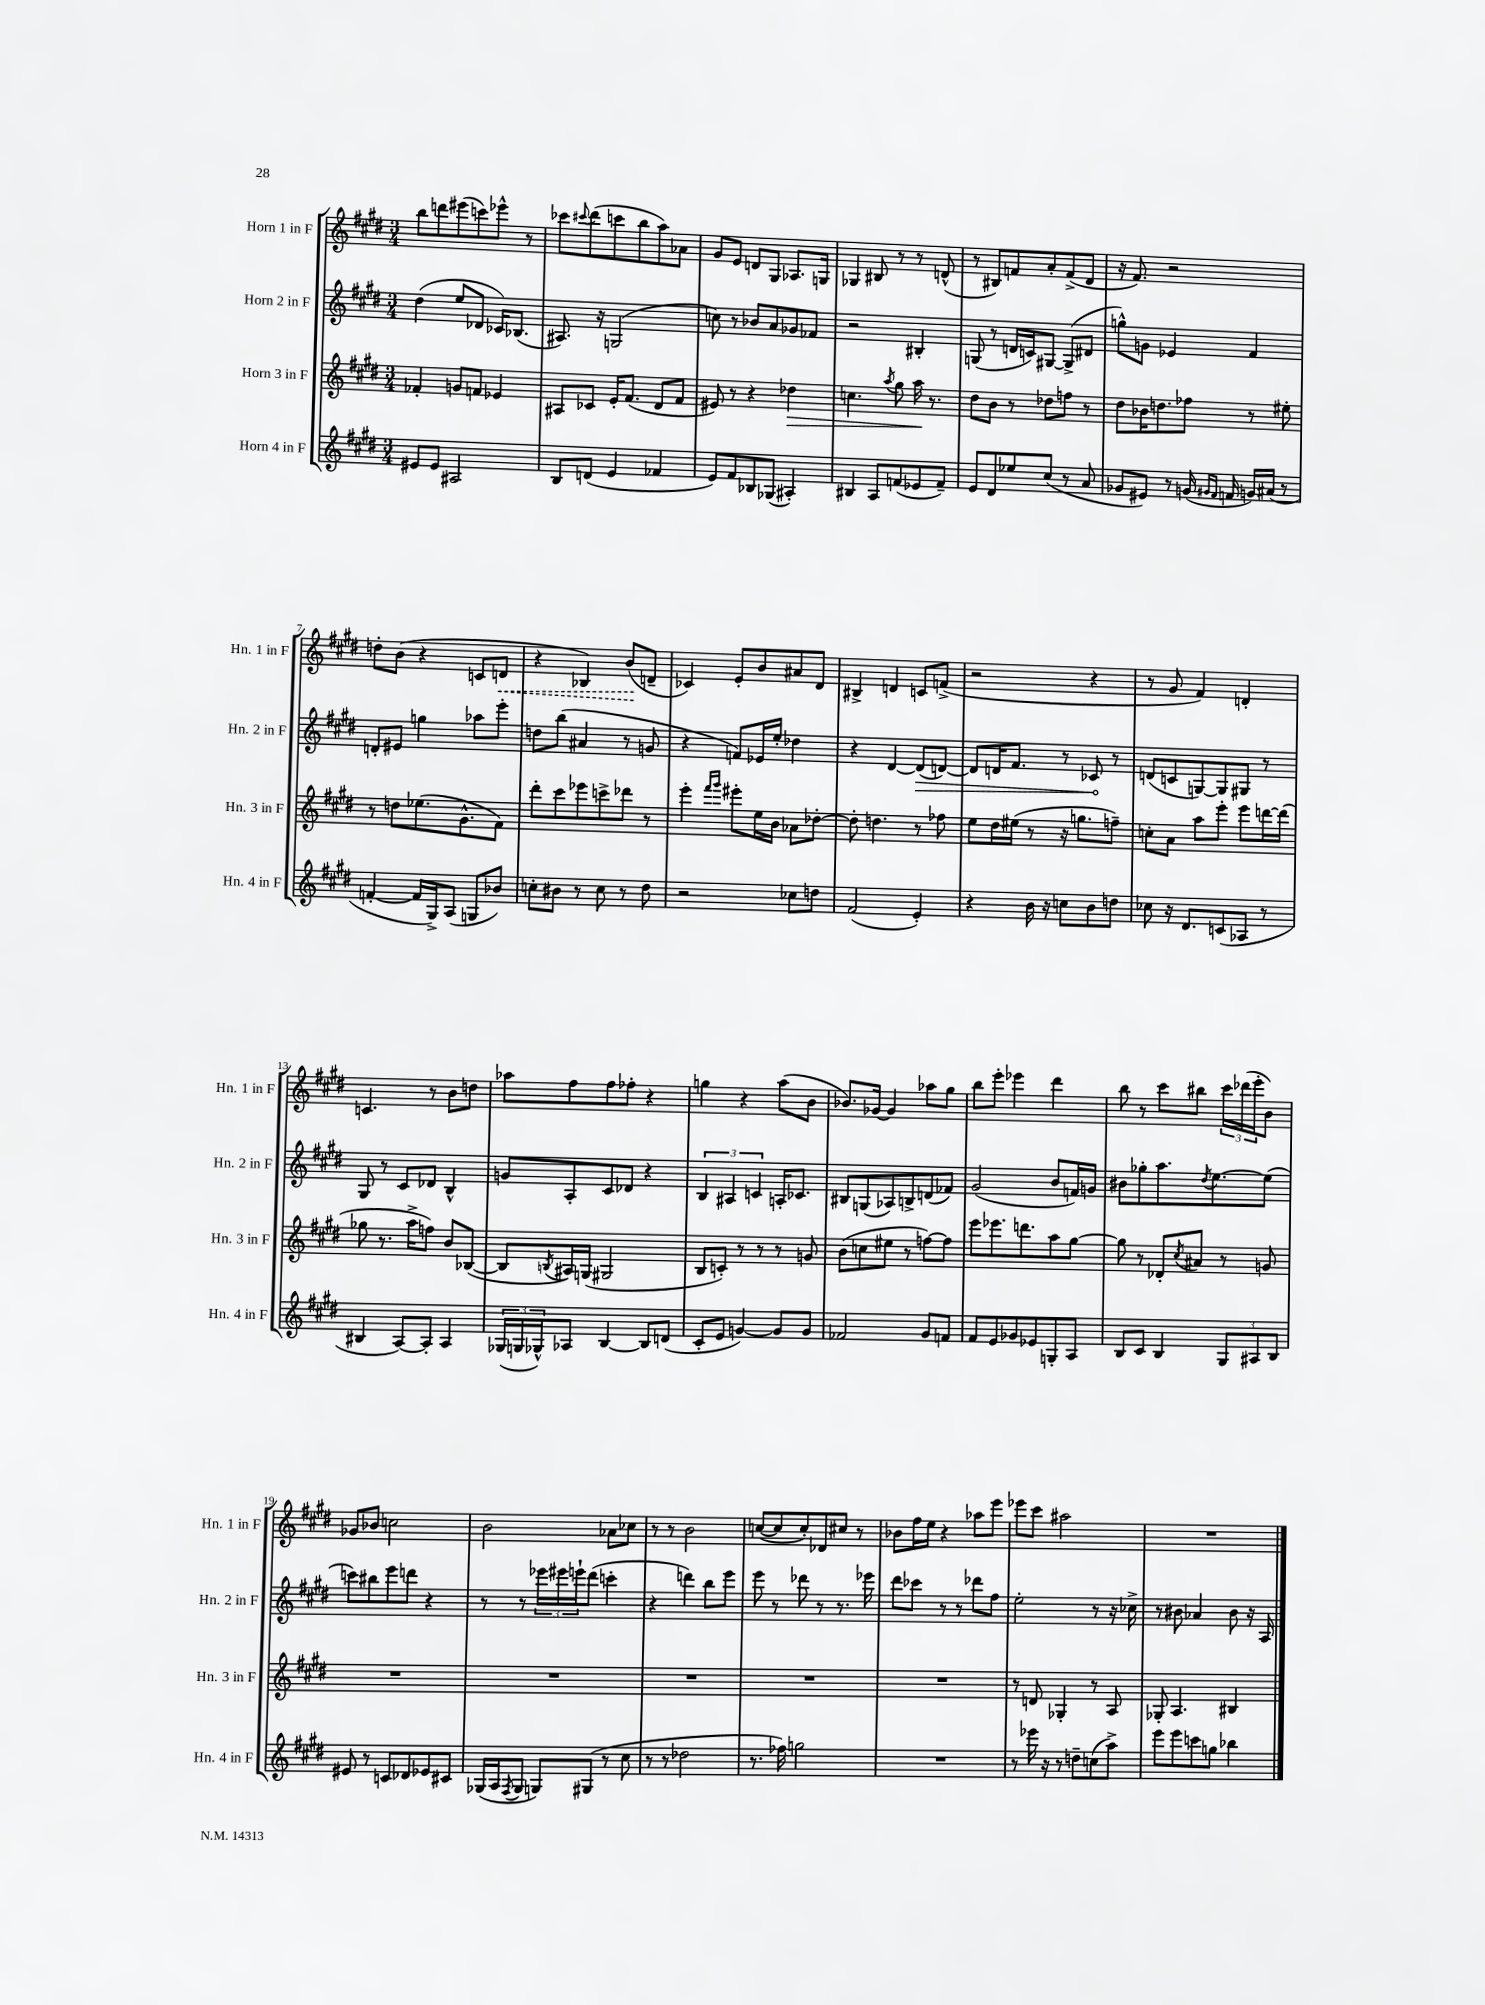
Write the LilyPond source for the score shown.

<<
\new StaffGroup <<
\new Staff = "s0" \with { instrumentName = "Horn 1 in F" shortInstrumentName = "Hn. 1 in F" } {
    \clef treble \key e \major \numericTimeSignature \time 3/4
    b''8 d'''8 eis'''8( c'''8) ees'''8-^ r8 |
    ces'''8 \appoggiatura { cis'''8 } dis'''8( c'''8 b''8 a''8) aes'8 |
    gis'8 e'8 d'8 gis8 aes8. g16 |
    ges4 bis8 r8 r8 d'8-^( |
    r8 bis8) f'8 a'8-. f'8->( dis'8 |
    r16 fis'8.) r2 |
    d''8-. b'8( r4 c'8 \once \override Hairpin.style = #'dashed-line d'8\< |
    r4 bes4) b'8\!( d'8-- |
    ces'4) e'8-. b'8 ais'8 dis'8 |
    bis4-> d'4 c'8 f'8->( |
    r2 r4 |
    r8 gis'8 fis'4) d'4-. |
    c'4. r8 b'8 d''8 |
    aes''8 fis''8 fis''8 fes''8-. r4 |
    g''4 r4 a''8( b'8 |
    bes'8.) ges'16~ ges'4 aes''8 gis''8 |
    b''8 e'''8-. ees'''4 dis'''4 |
    b''8 r8 cis'''8 bis''8 \tuplet 3/2 { cis'''16 des'''16( e'''16-. } b'8) |
    ges'8 bes'8 c''2 |
    b'2 aes'8 ces''8 |
    r8 r8 b'2 |
    c''8~( c''8 c''8-.) des'8 cis''8 r8 |
    bes'8 fis''16 e''16 r4 aes''8 e'''8 |
    ees'''8 cis'''8 ais''2 |
    R2. \bar "|." |
}
\new Staff = "s1" \with { instrumentName = "Horn 2 in F" shortInstrumentName = "Hn. 2 in F" } {
    \clef treble \key e \major \numericTimeSignature \time 3/4
    dis''4( e''8 des'8 ces'16) bes8.( |
    ais8.) r16 g2( |
    c''8) r8 bes'8 a'8 ges'8 fes'8 |
    r2 bis4-. |
    g8( r8 d'16 c'16) gis8~ gis8->( dis'8 |
    g''8-^) g'8 ees'4 fis'4 |
    d'8-. eis'8 g''4 aes''8 e'''8-. |
    d''8 b''8( ais'4 r8 g'8 |
    r4 f'8) ees'16 e''16-. des''4 |
    r4 dis'4~ \once \override Hairpin.circled-tip = ##t dis'8\>( d'8~) |
    d'8 d'16 fis'8. r8 ces'8\! r8 |
    d'8( c'8 g8~) g8 gis8 r8 |
    gis8 r8 cis'8 des'8 b4-^ |
    g'8 a8-. cis'8 des'8 r4 |
    \tuplet 3/2 { b4 ais4 c'4 } a16-. ces'8. |
    bis8 g8( aes8) b8-> d'8( fes'8) |
    gis'2( b'8 f'16) g'16 |
    bis'8 ges''8-. a''8. \acciaccatura { dis''8 } e''8.~ e''8( |
    c'''8) bis''8 e'''8 d'''8 r4 |
    r8 r8 \tuplet 3/2 { ees'''16 eis'''16 e'''16-! } dis'''8( c'''4-. |
    r4 d'''4) b''8 e'''8 |
    e'''8 r8 des'''8 r8 r8. ees'''16 |
    dis'''8 ces'''8 r8 r8 des'''8 fis''8 |
    e''2-. r8 r16 ces''16-> |
    r8 bis'8 aes'4 bis'8 r16 a16 \bar "|." |
}
\new Staff = "s2" \with { instrumentName = "Horn 3 in F" shortInstrumentName = "Hn. 3 in F" } {
    \clef treble \key e \major \numericTimeSignature \time 3/4
    fes'4-. g'8 f'8 ees'4 |
    ais8 ces'8 e'16-. fis'8.( dis'8 fis'8 |
    eis'8) r8 r4 des''4\> |
    c''4. \acciaccatura { a''8 } gis''8 a''16\! r8. |
    dis''8 b'8 r8 des''8 f''8 r8 |
    dis''8 bes'16 d''8. fes''8 r8 eis''8-. |
    r8 d''8 ees''8.( gis'8.-^ fis'8) |
    dis'''8-. cis'''8 ees'''8 c'''8-> des'''8 r8 |
    e'''4-. \grace { fis'''16 gis'''16 } eis'''8-. e''16 b'16 aes'8 des''8~-. |
    des''8-. d''4. r8 fes''8 |
    e''8 dis''16 eis''16( r8 r16 g''8. f''8--) |
    c''8-. a'8 a''8 e'''8-. e'''8 d'''16~ d'''16( |
    ges''8 r8. a''16-> f''8) b'8 bes8~( |
    bes8 \acciaccatura { b8 } ais16) g16( gis2 |
    b8 c'8-.) r8 r8 r8 g'8 |
    b'8( c''8 eis''8 r8 f''8~) f''8 |
    e'''8 ees'''8. d'''8. a''8 gis''8~ |
    gis''8 r8 des'8-. \acciaccatura { cis''8 } ais'8 r8 g'8 |
    R2. |
    R2. |
    R2. |
    R2. |
    R2. |
    r8 d'8 ges4-. r8 a8 |
    ges8-. a4. bis4 \bar "|." |
}
\new Staff = "s3" \with { instrumentName = "Horn 4 in F" shortInstrumentName = "Hn. 4 in F" } {
    \clef treble \key e \major \numericTimeSignature \time 3/4
    eis'8 eis'8 ais2 |
    b8 d'8( e'4 fes'4 |
    e'8) fis'8 bes8 ges8( ais4-.) |
    bis4 a8 f'8( ees'8 f'8--) |
    e'8 dis'8 ees''8 cis''8( r8 a'8 |
    ges'8 eis'8) r8 g'16( \grace { gis'16 fis'16 } f'16 g'16) ais'16( r8 |
    f'4~-. f'16 gis16->) a8( g8 bes'8) |
    c''8-. bis'8 r8 c''8 r8 dis''8 |
    r2 ces''8 d''8 |
    fis'2( e'4-.) |
    r4 b'16 r16 c''8 b'8 d''8 |
    ces''8 r16 dis'8. c'8( aes8 r8 |
    bis4 a8~) a8-. a4 |
    \tuplet 3/2 { ges16( g16 ges16-^) } aes8 b4~ b8 d'8( |
    cis'8-. e'8 g'4~) g'8 g'8 |
    fes'2 gis'8 f'8 |
    fis'8 e'8 ges'8 ees'8 g8-. a8 |
    b8 cis'8 b4 \tuplet 3/2 { gis8 ais8 b8 } |
    eis'8 r8 c'8 des'8 ees'8 cis'8 |
    ges16( a16 \acciaccatura { fis8 } ges8 g8) gis8( r8 cis''8 |
    r8 r8 des''2 |
    r8. fes''16) g''2 |
    R2. |
    r8 ees'''16 r16 r8 d''8-- c''8( a''8->) |
    e'''8 e'''8 c'''8 g''8 bes''4 \bar "|." |
}
>>
>>
